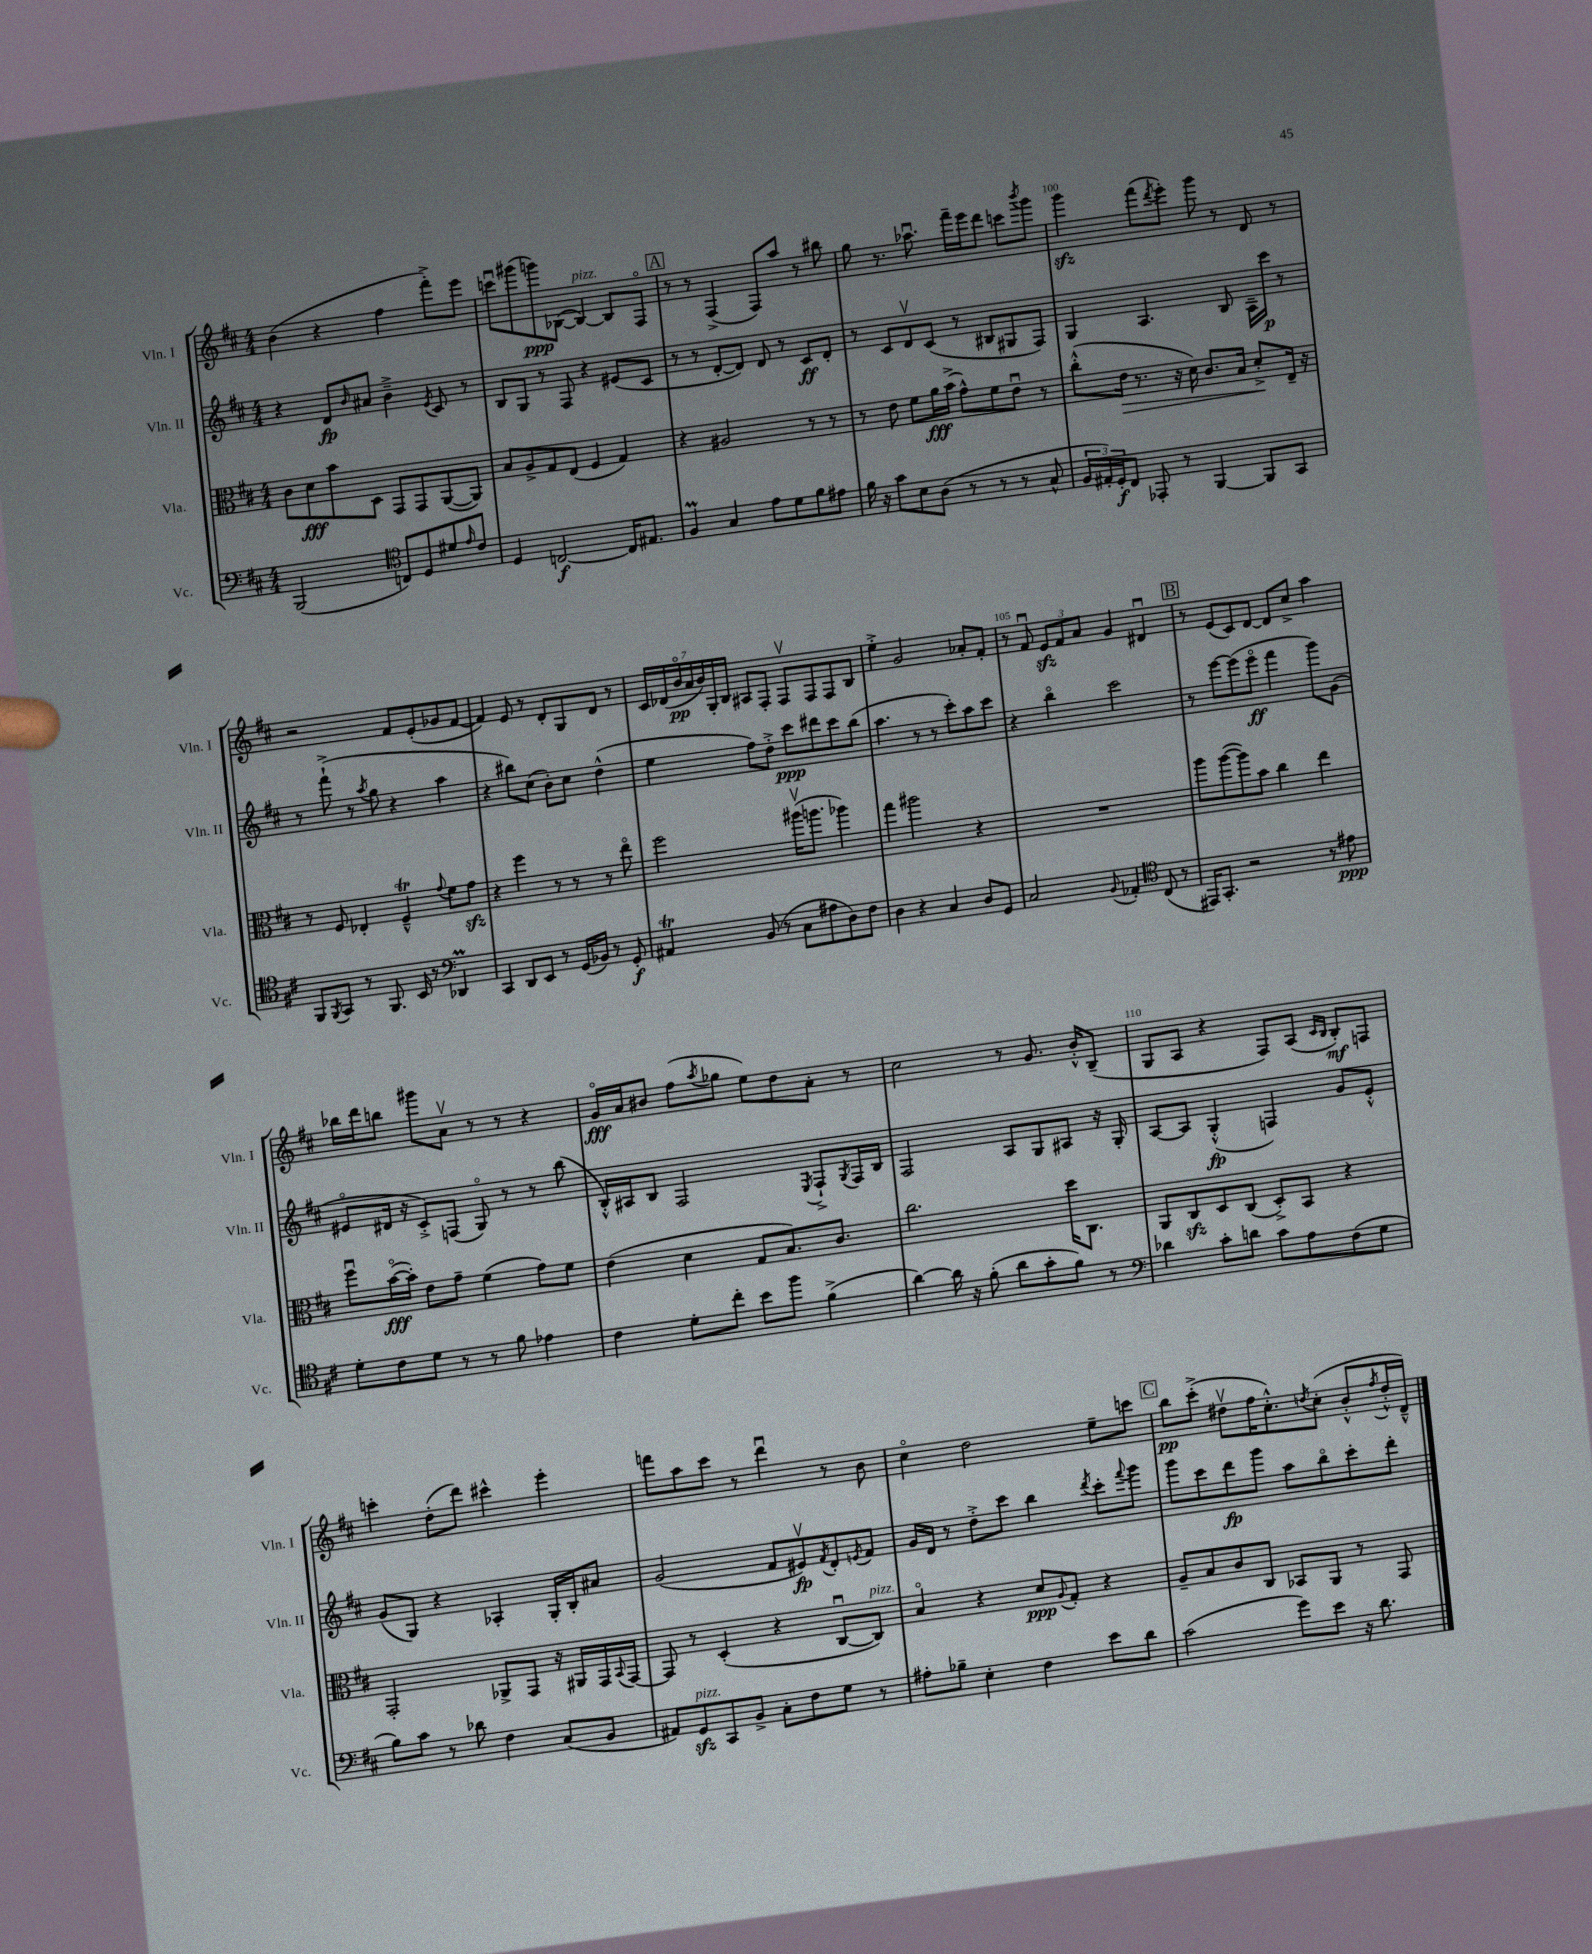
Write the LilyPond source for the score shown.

<<
\new StaffGroup <<
\new Staff = "s0" \with { instrumentName = "Vln. I" shortInstrumentName = "Vln. I" } {
    \clef treble \key d \major \numericTimeSignature \time 4/4
    b'4( r4 fis''4 fis'''8-.->) e'''8 |
    c'''8\downbow gis'''8( g'''8\ppp) bes8~( bes4~^\markup { \italic "pizz." }) bes8 fis8\flageolet |
    \mark \markup { \box "A" } r8 r8 fis4->( fis8) a''8 r8 bis''8 |
    g''8 r8. aes''8.\downbow fis'''16-- e'''16 d'''8 c'''8 \acciaccatura { b'''8 } g'''8 |
    g'''4\sfz fis'''8( \acciaccatura { d'''8 } e'''8-.) g'''8 r8 d'8 r8 |
    r2 fis'8 e'8-.( ges'8 fis'8~ |
    fis'4) e'8 r8 d'8-. g8 d'8 r8 |
    \tuplet 7/4 { cis'16 des'16( b'16\flageolet\pp a'16 b'16) g16-. b16 } ais8 fis8-. fis8\upbow fis8 fis8 b8 |
    e''4-.-> g'2 aes'8-. fis'8-. |
    r8 fis'8\downbow \tuplet 3/2 { e'8\sfz fis'8 a'8 } g'4 dis'4\downbow |
    \mark \markup { \box "B" } r8 e'8( cis'8) d'8~ d'8 cis''8-> a''4 |
    bes''16 d'''16 b''8 gis'''8 a'8\upbow r8 r8 r4 |
    g'16\flageolet\fff a'16 bis'8 fis''8( \acciaccatura { a''8 } ges''8 e''8) d''8 a'8-. r8 |
    cis''2 r8 g'8. b'16-.-^ b8--( |
    g8 a8 r4 fis8) a8( \grace { cis'16 b16 } b8-.\mf) f8 |
    c'''4-. d''8-.( d'''8) cis'''4-^ e'''4-. |
    f'''8 a''8 cis'''8 r8 d'''4\downbow r8 b'8 |
    cis''4\flageolet d''2 e''8-- c'''8 |
    \mark \markup { \box "C" } b''8\pp cis'''8-.->( dis''8\upbow fis''16 cis''8.-.-^) \acciaccatura { d''8 } cis''8-.( b'8-.-^ \acciaccatura { fis''8 } d''16-.-^ d'16---^) \bar "|." |
}
\new Staff = "s1" \with { instrumentName = "Vln. II" shortInstrumentName = "Vln. II" } {
    \clef treble \key d \major \numericTimeSignature \time 4/4
    r4 d'8\fp \grace { b'16 } ais'8 b'4---> \acciaccatura { e'8 } cis'8 r8 |
    b8 g8 r8 fis8 r4 eis'8( cis'8 |
    \mark \markup { \box "A" } r8 r8 d'8~-. d'8) d'8 r8 cis'8\ff d'8-. |
    r8 cis'8 d'8\upbow cis'8( r8 bis8 gis8 fis8) |
    g4 a4. b8 a16-- cis'''16\p r8 |
    r8 fis'''8-!->( r8 \acciaccatura { a''8 } g''8 r4 a''4 |
    r4 bis''8) cis''8( b'8-.) cis''8 d''4-^( |
    e''4 fis''8) d''8-.-> cis'''8\ppp dis'''8 cis'''8 b''8( |
    a''4. r8 r8 cis'''8-.) a''8 cis'''8 |
    r4 b''4\flageolet cis'''2 |
    \mark \markup { \box "B" } r8 e'''8~ e'''8( e'''8\flageolet\ff fis'''4 g'''8) g'8( |
    eis'8\flageolet dis'16 r16 cis'8-.->) f8( g8\flageolet) r8 r8 b''8( |
    b16-.-^) ais16 b8 fis2 \acciaccatura { e8 } fis8-!-> \acciaccatura { g8 } fis16 b16 |
    fis2 a8 g8 ais8 r16 g16-. |
    a8~ a8 g4-.-^\fp( f4) g'8 e'8-.-^ |
    g'8( g8) r4 aes4-. g16-. b16-. ais'8 |
    g'2( fis'8 eis'8\upbow\fp) \acciaccatura { fis'8 } d'8-. \acciaccatura { e'8 } fis'8 |
    g'16 d'16 r8 d''8-.-> cis'''8 b''4 \acciaccatura { d'''8 } cis'''8-. \appoggiatura { fis'''8 } g'''8 |
    \mark \markup { \box "C" } g'''8 cis'''8 d'''8\fp g'''8 a''8 b''8\flageolet cis'''8-. d'''8-. \bar "|." |
}
\new Staff = "s2" \with { instrumentName = "Vla." shortInstrumentName = "Vla." } {
    \clef alto \key d \major \numericTimeSignature \time 4/4
    cis'8 d'8\fff b'8 d8 g,8 g,8 a,8~( a,8) |
    b8 a8-> g8 e8( fis4 g4) |
    \mark \markup { \box "A" } r4 ais2 r8 r8 |
    r8 e'8 fis'8 a'16\fff b'16->( g'8-^) fis'8 e'8\downbow r8 |
    cis''8-.-^( e'16\> r8. r16 d'16) cis'8. b16 d'8-.->\! e16-- r16 |
    r8 fis8 ees4-. fis4---^\trill \appoggiatura { g'8 } fis'8 g'8\sfz |
    r4 fis''4 r8 r8 r8 e''8\flageolet |
    fis''2 ais''16\upbow( a''8. aes''4) |
    g''4 ais''2 r4 |
    R1 |
    \mark \markup { \box "B" } a''8 a''8~( a''8) b'8 cis''4 e''4 |
    fis''8\downbow b'16~\flageolet\fff( b'16-.) e'8 g'8-- fis'4( g'8) fis'8 |
    e'4( d'4 g8 b8.) cis'8. |
    cis''2. d''16 cis8. |
    a,8 cis8\sfz d8 cis8( d8-.->) b,8 r4 |
    g,2-. aes,8-> g,8 r16 ais,16 g,16 \appoggiatura { b,8 } g,16~ |
    g,8 r8 d4-.( r4 cis8~\downbow cis8^\markup { \italic "pizz." }) |
    b4\flageolet r4 d'8\ppp \appoggiatura { a8 } g8-. r4 |
    \mark \markup { \box "C" } a8-- b8 cis'8 cis8 bes,8 a,8 r8 g,8 \bar "|." |
}
\new Staff = "s3" \with { instrumentName = "Vc." shortInstrumentName = "Vc." } {
    \clef bass \key d \major \numericTimeSignature \time 4/4
    b,,2( \clef tenor c8) d8 dis'8 \grace { e'16 } cis'8 |
    d4 c2~\f c16 eis8. |
    \mark \markup { \box "A" } fis4\prall g4 e'8 d'8 fis'8 eis'8 |
    fis'16 r16 g'8 b8 a8( r8 r8 r8 g8-^ |
    \tuplet 3/2 { fis16 eis16-.) d16-.\f } cis8 ees,8-. r8 fis,4~ fis,8 g,8 |
    fis,8 \acciaccatura { fis,8 } g,8 r8 fis,8. b,16 r8 \clef bass des,4\prall |
    cis,4 d,8 e,8 r8 g,16( bes,16) r8 g,8-.\f |
    ais,4\trill b,8( r8 cis8 ais8 d8) fis8 |
    d4 r4 cis4 d8 g,8 |
    cis2 \appoggiatura { b,8 } aes,4-. \clef tenor cis8( r8 |
    \mark \markup { \box "B" } eis,16) g,8.-. r2 r8 eis'8\ppp |
    d'8-. cis'8 d'8 r8 r8 fis'8 ees'4 |
    cis'4 d'8-. cis''8-. b'8 fis''8 fis'4->( |
    a'4~) a'16 r16 fis'8-.( a'8 g'8-. fis'8) r8 |
    \clef bass des'4 cis'8-. d'8 cis'8 a8 fis8( g8 |
    b8) cis'8 r8 des'8 fis4 cis8( b,8 |
    ais,8) g,8\sfz^\markup { \italic "pizz." } cis,8 b,8-> cis8-. fis8 g8 r8 |
    ais8-. bes8-- e4-. fis4 e'8 d'8 |
    \mark \markup { \box "C" } cis'2( g'8) e'8 r16 d'8. \bar "|." |
}
>>
>>
\layout { \context { \Score currentBarNumber = #96 \override BarNumber.break-visibility = ##(#f #t #t) barNumberVisibility = #(every-nth-bar-number-visible 5) } }
